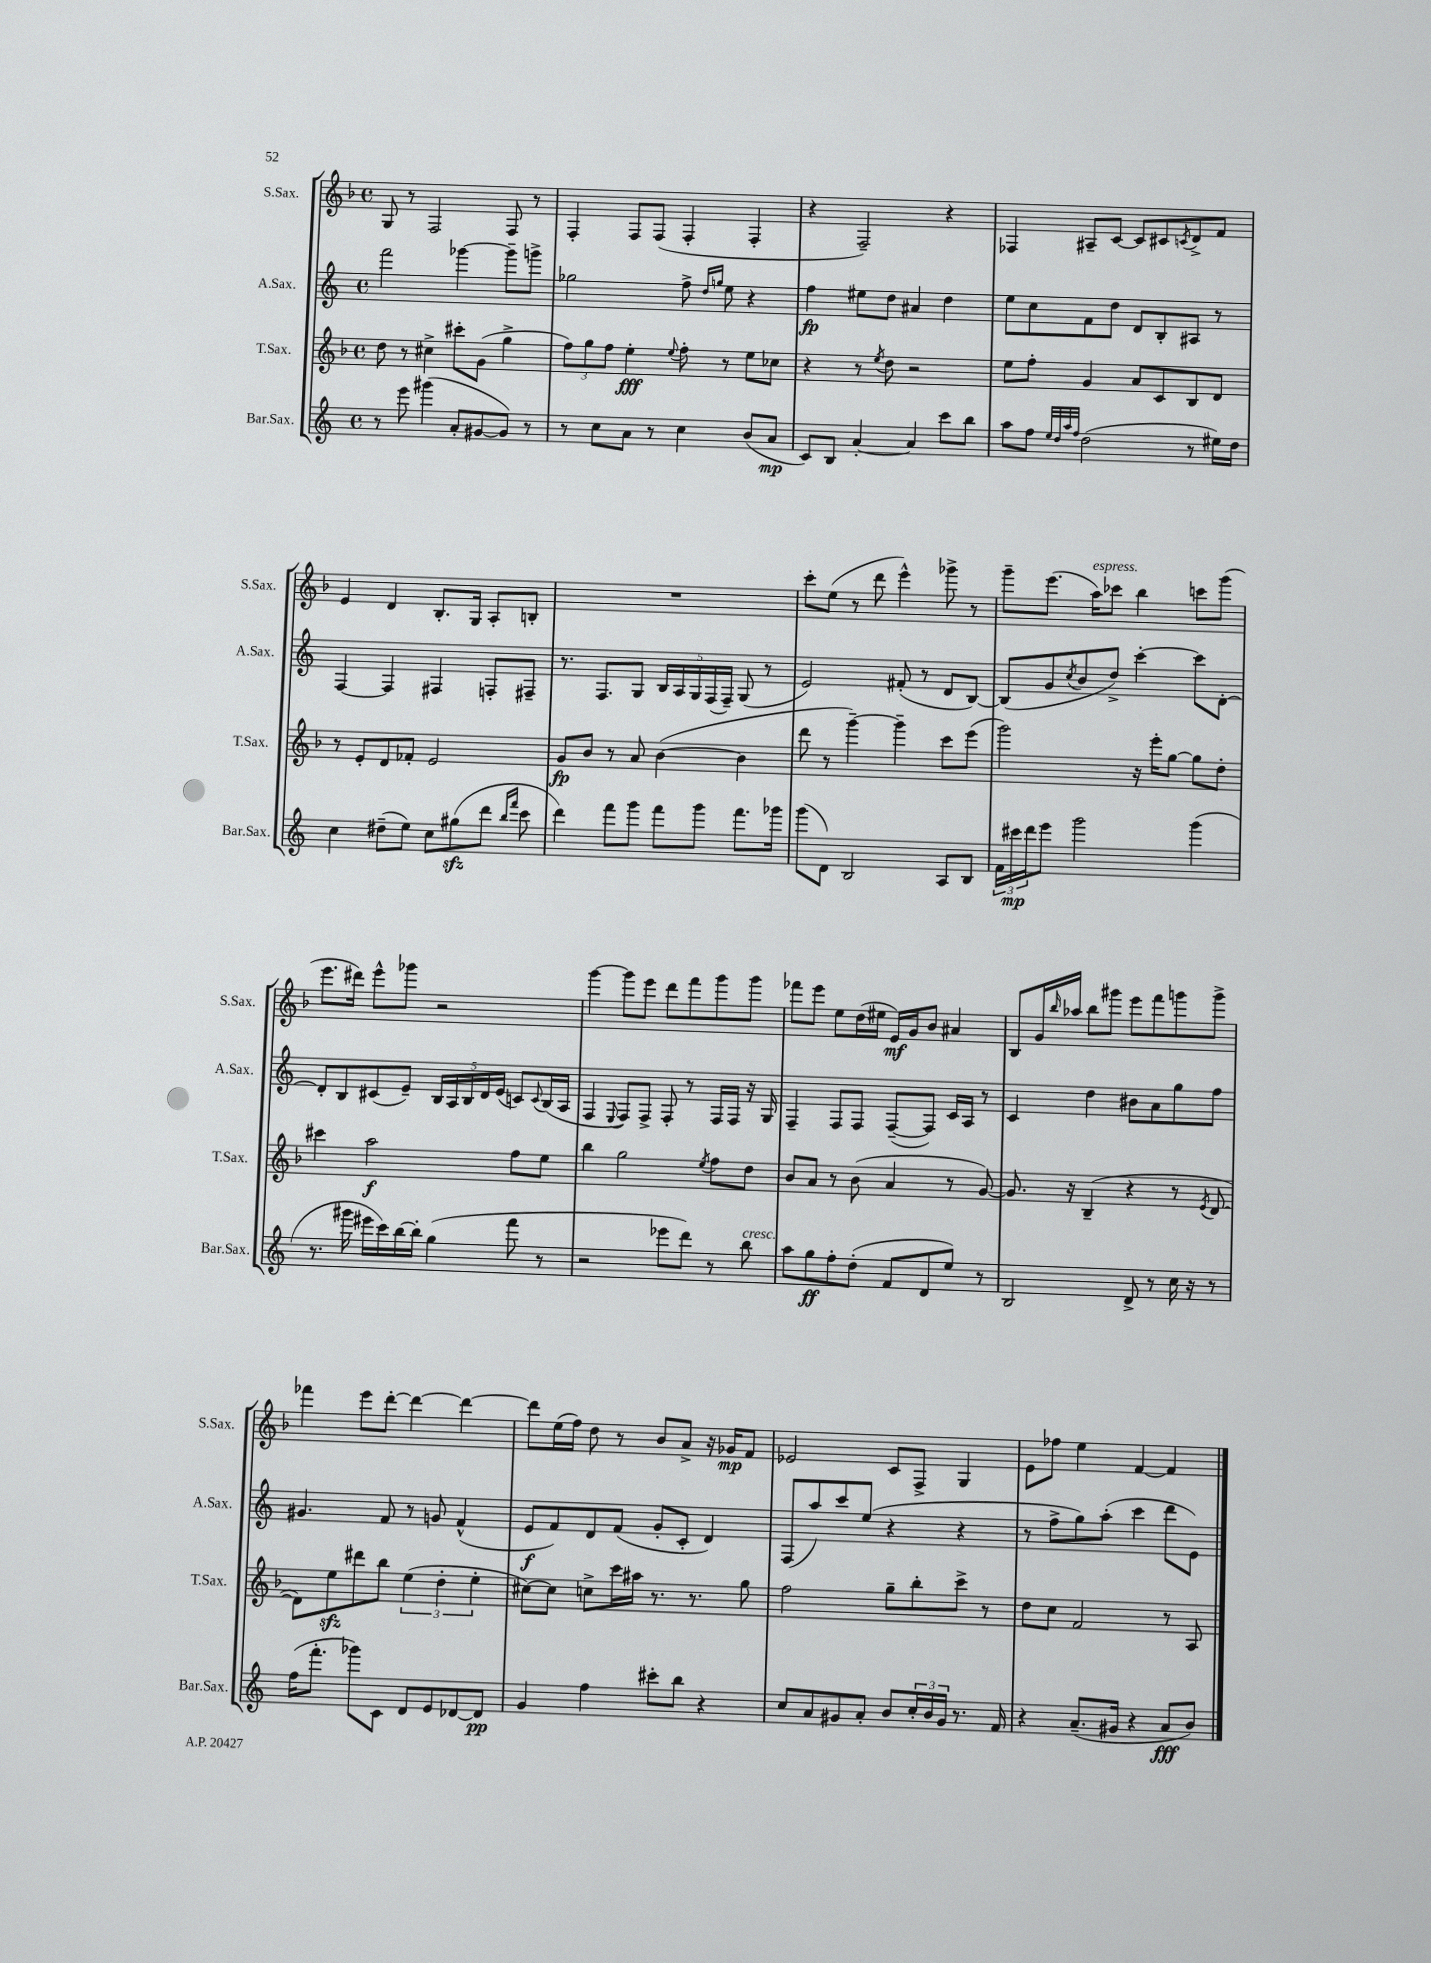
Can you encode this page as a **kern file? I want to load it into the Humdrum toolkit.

**kern	**dynam	**kern	**dynam	**kern	**dynam	**kern	**dynam
*part4	*part4	*part3	*part3	*part2	*part2	*part1	*part1
*staff4	*staff4	*staff3	*staff3	*staff2	*staff2	*staff1	*staff1
*I"Bar.Sax.	*	*I"T.Sax.	*	*I"A.Sax.	*	*I"S.Sax.	*
*I'Bar.Sax.	*	*I'T.Sax.	*	*I'A.Sax.	*	*I'S.Sax.	*
*clefG2	*	*clefG2	*	*clefG2	*	*clefG2	*
*k[]	*	*k[b-]	*	*k[]	*	*k[b-]	*
*M4/4	*	*M4/4	*	*M4/4	*	*M4/4	*
*met(c)	*	*met(c)	*	*met(c)	*	*met(c)	*
=95	=95	=95	=95	=95	=95	=95	=95
8r	.	8dd\	.	2fff\	.	8G/	.
8eee\	.	8r	.	.	.	8r	.
(4ggg#X\	.	4cc#X^\	.	.	.	2F/	.
8a'/L	.	8ccc#X'\L	.	[4ggg-X\	.	.	.
[8g#X/	.	(8g\J	.	.	.	.	.
8g#/J])	.	4gg^\	.	8ggg-~\L]	.	8F/	.
8r	.	.	.	8gggn^\J	.	8r	.
=96	=96	=96	=96	=96	=96	=96	=96
8r	.	12ff\L)	.	2gg-X\	.	4F'/	.
.	.	12gg\	.	.	.	.	.
8cc\L	.	.	.	.	.	.	.
.	.	12ff\J	.	.	.	.	.
8a\J	.	4ee'\	fff	.	.	8F/L	.
8r	.	.	.	.	.	(8F/J	.
.	.	8qqee/	.	.	.	.	.
4cc\	.	8ff'\	.	8ff^\	.	4F'/	.
.	.	.	.	16qqdd/LL	.	.	.
.	.	.	.	16qqggn/JJ	.	.	.
.	.	8r	.	8ee\	.	.	.
(8b/L	.	8ee\L	.	4r	.	4F'/	.
8a/J	mp	8cc-X\J	.	.	.	.	.
=97	=97	=97	=97	=97	=97	=97	=97
8c/L)	.	4r	.	4ff\	fp	4r	.
8B/J	.	.	.	.	.	.	.
[4a'/	.	8r	.	8ee#X\L	.	2F~/)	.
.	.	8qee/	.	.	.	.	.
.	.	8dd\	.	8dd\J	.	.	.
4a/]	.	2r	.	4a#X/	.	.	.
8ccc\L	.	.	.	4dd\	.	4r	.
8bb\J	.	.	.	.	.	.	.
=98	=98	=98	=98	=98	=98	=98	=98
8aa\L	.	8ee\L	.	8ee\L	.	4F-X/	.
8ff\J	.	8ff'\J	.	8cc\	.	.	.
32qqee/LLL	.	.	.	.	.	.	.
32qqdd/	.	.	.	.	.	.	.
32qqaa/	.	.	.	.	.	.	.
32qqff/JJJ	.	.	.	.	.	.	.
(2dd\	.	4g/	.	8f\	.	8A#X~/L	.
.	.	.	.	8dd\J	.	[8c/J	.
.	.	8a/L	.	8d/L	.	8c/L]	.
.	.	8c/	.	8B'/	.	8c#X/	.
.	.	.	.	.	.	8qcn/	.
8r	.	8B-/	.	8A#X/J	.	8d^/	.
16ee#X\LL)	.	8d/J	.	8r	.	8f/J	.
16dd\JJ	.	.	.	.	.	.	.
!!LO:LB:g=z
=99	=99	=99	=99	=99	=99	=99	=99
4cc\	.	8r	.	[4F/	.	4e/	.
.	.	8e'/L	.	.	.	.	.
(8dd#X~\L	.	8d/	.	4F/]	.	4d/	.
8ee\J)	.	8f-X'/J	.	.	.	.	.
8cc\L	.	2e/	.	4F#X/	.	8.B-'/L	.
(8gg#Xzz\	.	.	.	.	.	.	.
.	.	.	.	.	.	16G/Jk	.
8ddd\J	.	.	.	8Fn'/L	.	8A'/L	.
16qqbb/LL	.	.	.	.	.	.	.
16qqfff/JJ	.	.	.	.	.	.	.
8ccc\	.	.	.	8F#X~/J	.	8Bn'/J	.
=100	=100	=100	=100	=100	=100	=100	=100
4ddd\)	.	8g/L	fp	8.r	.	1r	.
.	.	8b-/J	.	.	.	.	.
.	.	.	.	8.F/L	.	.	.
8fff\L	.	8r	.	.	.	.	.
8ggg\J	.	8a/	.	8G/J	.	.	.
8fff\L	.	([4b-\	.	20B/LL	.	.	.
.	.	.	.	20A/	.	.	.
.	.	.	.	20G/	.	.	.
8ggg\J	.	.	.	.	.	.	.
.	.	.	.	(20F/	.	.	.
.	.	.	.	20F~/JJ)	.	.	.
8.fff\L	.	4b-\]	.	(8G/	.	.	.
.	.	.	.	8r	.	.	.
16ggg-X\Jk	.	.	.	.	.	.	.
=101	=101	=101	=101	=101	=101	=101	=101
(8ggg\L	.	8ddd\	.	2e/)	.	8ccc'\L	.
8d\J)	.	8r	.	.	.	(8ee\J	.
2B/	.	[4ggg~\)	.	.	.	8r	.
.	.	.	.	.	.	8ddd\	.
.	.	4ggg~\]	.	(8f#X'/	.	4eee^^\)	.
.	.	.	.	8r	.	.	.
8A/L	.	8ccc\L	.	8d/L	.	8ggg-X^\	.
8B/J	.	(8eee\J	.	[8B/J)	.	8r	.
=102	=102	=102	=102	=102	=102	=102	=102
24f\LL	.	2ggg\)	.	(8B/L]	.	8ggg~\L	.
24ccc#X\	mp	.	.	.	.	.	.
24ddd\J	.	.	.	.	.	.	.
8eee\J	.	.	.	8g/	.	(8.eee\J	.
.	.	.	.	8qcc/	.	.	.
2ggg\	.	.	.	8b/	.	.	.
!	!	!	!	!	!	!LO:TX:a:i:t=espress.	!
.	.	.	.	.	.	16aa\KL)	.
.	.	.	.	8dd^/J)	.	8ccc-X\J	.
.	.	16r	.	[4ccc'\	.	4bb-\	.
.	.	16eee'\KL	.	.	.	.	.
.	.	[8gg\J	.	.	.	.	.
(4ggg\	.	8gg\L]	.	8ccc\L]	.	8cccn\L	.
.	.	8dd'\J	.	[8d'\J	.	(8ggg\J	.
!!LO:LB:g=z
=103	=103	=103	=103	=103	=103	=103	=103
8.r	.	4ccc#X\	.	8d'/L]	.	8.eee\L	.
.	.	.	.	8B/	.	.	.
16ggg#X\	.	.	.	.	.	16ddd#X\Jk)	.
16eee#X\LL	.	2aa\	f	(8c#X/	.	8eee^^\L	.
16ccc\)	.	.	.	.	.	.	.
[16bb\	.	.	.	8e~/J)	.	8ggg-X\J	.
16bb'\JJ]	.	.	.	.	.	.	.
(4gg\	.	.	.	20B/LL	.	2r	.
.	.	.	.	20A/	.	.	.
.	.	.	.	20B/	.	.	.
.	.	.	.	20d/	.	.	.
.	.	.	.	(20e/JJ	.	.	.
8fff\	.	8ff\L	.	8cn/L)	.	.	.
.	.	.	.	8qqc/	.	.	.
8r	.	8ee\J	.	(16B/L	.	.	.
.	.	.	.	16A/JJ	.	.	.
=104	=104	=104	=104	=104	=104	=104	=104
2r	.	4bb-\	.	4F/	.	[4ggg\	.
.	.	.	.	8qqE/	.	.	.
.	.	2gg\	.	8F/L)	.	8ggg\L]	.
.	.	.	.	8F^/J	.	8eee\J	.
8eee-X\L	.	.	.	8F'/	.	8ddd\L	.
8ddd\J)	.	.	.	8r	.	8fff\	.
.	.	8qee/	.	.	.	.	.
8r	.	8ff\L	.	16F/LL	.	8ggg\	.
.	.	.	.	16F/JJ	.	.	.
!LO:TX:a:i:t=cresc.	!	!	!	!	!	!	!
8bb\	.	8dd\J	.	16r	.	8ggg\J	.
.	.	.	.	16G/	.	.	.
=105	=105	=105	=105	=105	=105	=105	=105
8aa\L	.	8b-/L	.	4F~/	.	8fff-X\L	.
8gg\	ff	8a/J	.	.	.	8eee\J	.
8ff'\	.	8r	.	8F/L	.	8ee\L	.
(8dd'\J	.	(8b-\	.	8F/J	.	(16dd\L	.
.	.	.	.	.	.	16ee#X\JJ	.
8f/L	.	4a/	.	([8F~/L	.	16e/LL)	mf
.	.	.	.	.	.	16g/J	.
8d/	.	.	.	8F/J])	.	8b-/J	.
8ee/J)	.	8r	.	16c/LL	.	4a#X/	.
.	.	.	.	16A/JJ	.	.	.
8r	.	[8g/)	.	8r	.	.	.
=106	=106	=106	=106	=106	=106	=106	=106
2B/	.	8.g/]	.	4c/	.	8B-/L	.
.	.	.	.	.	.	16g/L	.
.	.	.	.	.	.	16qqbb-/	.
.	.	16r	.	.	.	16aa-X/JJ	.
.	.	(4B-~/	.	4dd\	.	8bb-\L	.
.	.	.	.	.	.	8ggg#X\J	.
8d^/	.	4r	.	8b#X\L	.	8eee\L	.
8r	.	.	.	8a\	.	8fff\	.
16cc\	.	8r	.	8gg\	.	8gggn\	.
16r	.	.	.	.	.	.	.
.	.	8qe/	.	.	.	.	.
8r	.	[8d/	.	8ff\J	.	8ggg^\J	.
!!LO:LB:g=z
=107	=107	=107	=107	=107	=107	=107	=107
(16ff\KL	.	8d\L])	.	4.g#X/	.	4fff-X\	.
8.fff'\J	.	.	.	.	.	.	.
.	.	8eezz\	.	.	.	.	.
8ggg-X\L)	.	8ddd#X\	.	.	.	8eee\L	.
8c\J	.	8bb-\J	.	8f/	.	[8ddd'\J	.
8d/L	.	(6ee\	.	8r	.	4ddd\_	.
8e/	.	.	.	8gn/	.	.	.
.	.	6dd'\	.	.	.	.	.
[8d-X/	.	.	.	(4f^^/	.	4ddd\_	.
.	.	6ee'\	.	.	.	.	.
8d-/J]	pp	.	.	.	.	.	.
=108	=108	=108	=108	=108	=108	=108	=108
4g/	.	[8cc#X\L)	.	8e/L	f	8ddd\L]	.
.	.	8cc#\J]	.	8f/)	.	(16ee\L	.
.	.	.	.	.	.	16ff\JJ)	.
4ff\	.	8ccn^\L	.	8d/	.	8dd\	.
.	.	16ccc\L	.	(8f/J	.	8r	.
.	.	16aa#X\JJ	.	.	.	.	.
8ccc#X'\L	.	8.r	.	8g'/L	.	8b-/L	.
8bb\J	.	.	.	8c'/J	.	8a^/J	.
.	.	8.r	.	.	.	.	.
4r	.	.	.	4d/)	.	16r	.
.	.	.	.	.	.	16g-X/KL	mp
.	.	8gg\	.	.	.	8f/J	.
=109	=109	=109	=109	=109	=109	=109	=109
8cc/L	.	2ff\	.	(8F/L	.	2e-X/	.
8a/	.	.	.	8aa/)	.	.	.
8g#X/	.	.	.	8ccc/	.	.	.
8a'/J	.	.	.	(8ee/J	.	.	.
8b/L	.	8gg~\L	.	4r	.	8c/L	.
24cc'/L	.	8bb-'\	.	.	.	8F^/J	.
24b/	.	.	.	.	.	.	.
24g#/JJ	.	.	.	.	.	.	.
8.r	.	8ccc^\J	.	4r	.	4G/	.
.	.	8r	.	.	.	.	.
16f/	.	.	.	.	.	.	.
=110	=110	=110	=110	=110	=110	=110	=110
4r	.	8dd\L	.	8r	.	8e\L	.
.	.	8cc\J	.	8ff^\L	.	8ff-X\J	.
(8.a~/L	.	2f/	.	8gg\)	.	4ee\	.
.	.	.	.	(8aa'\J	.	.	.
16g#X/Jk	.	.	.	.	.	.	.
4r	.	.	.	4ccc\	.	[4f/	.
8a/L	fff	8r	.	8ddd\L	.	4f/]	.
8b/J)	.	8A/	.	8e\J)	.	.	.
==	==	==	==	==	==	==	==
*-	*-	*-	*-	*-	*-	*-	*-
